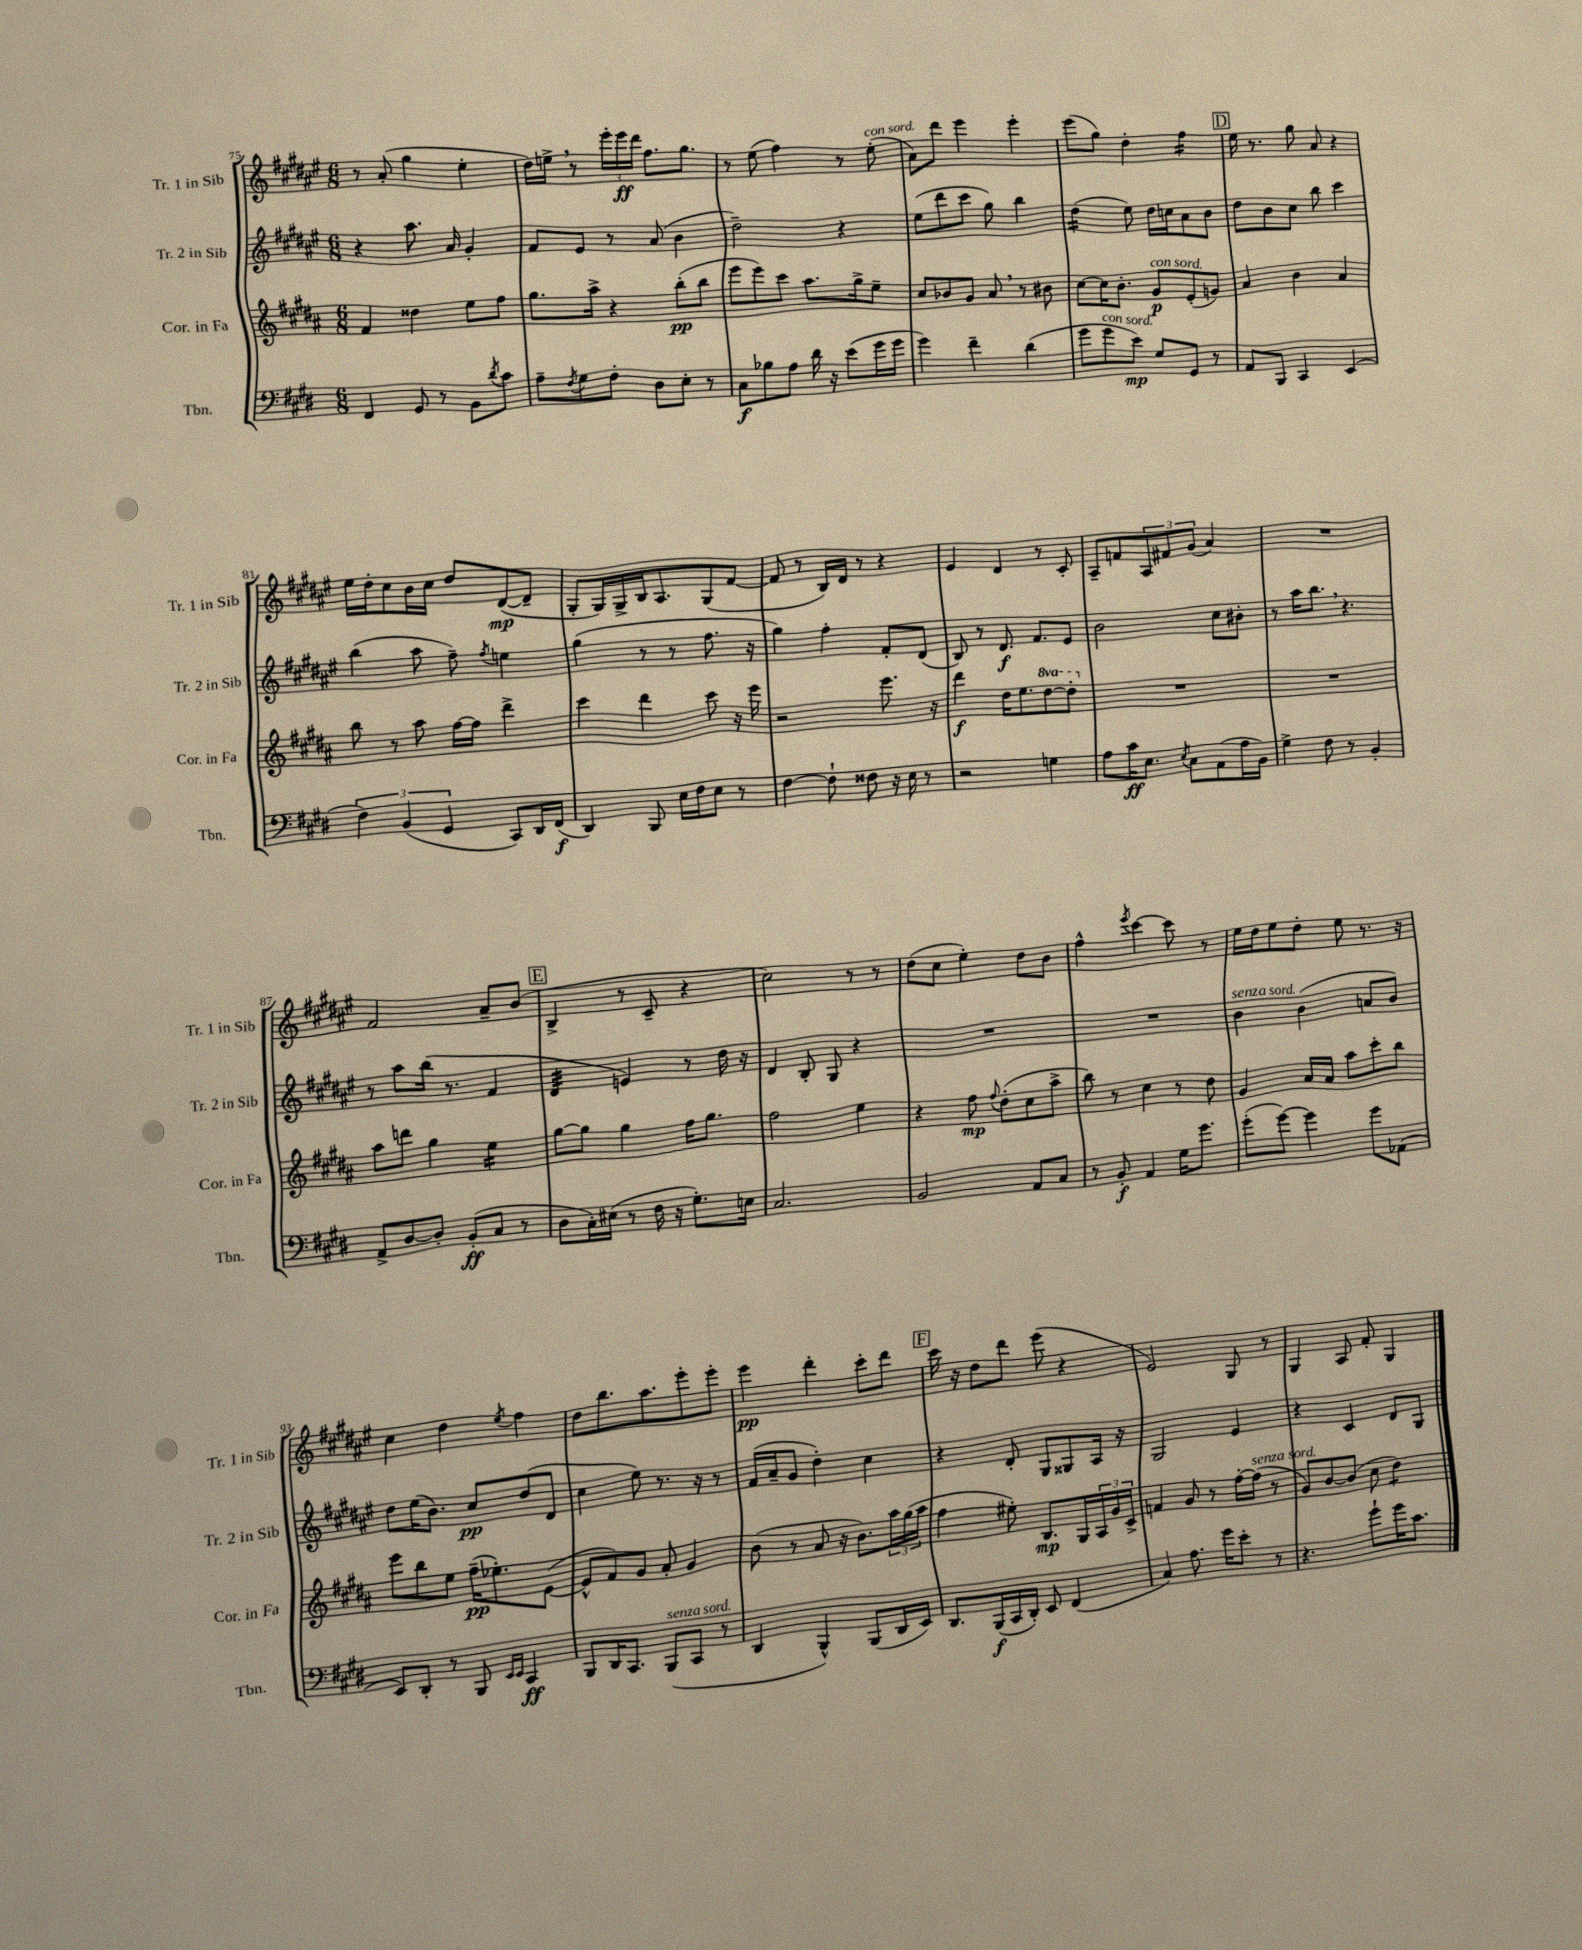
<<
\new StaffGroup <<
\new Staff = "s0" \with { instrumentName = "Tr. 1 in Sib" shortInstrumentName = "Tr. 1 in Sib" } {
    \clef treble \key fis \major \numericTimeSignature \time 6/8
    r8 ais'8-.( gis''4 eis''4-. |
    dis''16) e''16-> \breathe r8 \tuplet 3/2 { eis'''16-. eis'''16\ff dis'''16 } fis''8. gis''8. |
    r8 eis''8( fis''4) r8 eis''8-.^\markup { \italic "con sord." }( |
    ais'8) dis'''8 eis'''4 eis'''4-. |
    eis'''8( gis''8) dis''4-. fis''4:16 |
    \mark \markup { \box "D" } eis''16 r8. gis''8 ais'8 r4 |
    eis''16 dis''16-. cis''8 b'16 cis''16 dis''8 dis'8~\mp( dis'8-- |
    gis8-. gis16) gis16-> b16 ais8. gis8( fis'8~ |
    fis'8 r8 b16) dis'16 r8 r4 |
    eis'4 dis'4 r8 cis'8-. |
    ais8-- f'8 \tuplet 3/2 { ais8 fis'8 gis'8( } ais'4) |
    R2. |
    fis'2 ais'8-- b'8( |
    \mark \markup { \box "E" } b4-> r8 cis'8-- r4 |
    cis''2) r8 r8 |
    dis''8( cis''8 eis''4-.) dis''8 b'8 |
    fis''4-^ \acciaccatura { eis'''8 } cis'''4~ cis'''8 r8 |
    eis''16 dis''16 eis''8 dis''8-. eis''8 r8. r16 |
    cis''4 dis''4 \acciaccatura { eis''8 } fis''4 |
    dis''8 b''8. ais''8. eis'''8-. eis'''8-. |
    eis'''4\pp dis'''4-. cis'''8-. dis'''8 |
    \mark \markup { \box "F" } cis'''16 r16 dis''8 dis'''8 eis'''8( r4 |
    eis'2) gis8 r8 |
    gis4 ais8 fis'8-. gis4 \bar "|." |
}
\new Staff = "s1" \with { instrumentName = "Tr. 2 in Sib" shortInstrumentName = "Tr. 2 in Sib" } {
    \clef treble \key fis \major \numericTimeSignature \time 6/8
    r4 ais''8. ais'16 gis'4-. |
    fis'8 eis'8 r8 ais'8( b'4 |
    dis''2--) r4 |
    eis''8( dis'''8 cis'''8 gis''8) b''4 |
    dis''4:16( eis''8) dis''16 c''16 ais'8 b'8 |
    \mark \markup { \box "D" } dis''8 b'8 cis''8 b''8 cis'''4 |
    b''4( ais''8 fis''8--) \acciaccatura { fis''8 } e''4 |
    gis''4( r8 r8 fis''8. r16 |
    gis''4) fis''4-. fis'8-. dis'8( |
    b8) r8 dis'8.\f fis'8. eis'8 |
    b'2 cis''8 bis'8-. |
    r8 ais''16 b''8. \breathe r4. |
    r8 ais''8 b''16( r8. fis'4 |
    \mark \markup { \box "E" } dis'4:32 e'4) r8 dis''16 r16 |
    dis'4 b8-. gis8 r4 |
    R2. |
    R2. |
    b'4^\markup { \italic "senza sord." } b'4( a'8 b'8) |
    dis''8 eis''16( b'8.) cis''8\pp dis''8( dis'8 |
    cis''4 eis''8) r8. r16 r8 |
    fis'16( ais'16-- gis'8 dis''4-.) cis''4 |
    \mark \markup { \box "F" } r4 dis'8-. gis8 gisis8 ais16 r16 |
    gis2 eis'4 |
    r4 cis'4 dis'8 gis8 \bar "|." |
}
\new Staff = "s2" \with { instrumentName = "Cor. in Fa" shortInstrumentName = "Cor. in Fa" } {
    \clef treble \key b \major \numericTimeSignature \time 6/8 \set Staff.ottavationMarkups = #ottavation-simple-ordinals
    fis'4 disis''4 e''8 fis''8 |
    gis''8. ais''16-> r4 b''8-.\pp( b''8 |
    e'''8 e'''8) cis'''8 ais''8. gis''16-> e''8-- |
    cis''8 bes'8 gis'8 ais'8 \breathe r8 bis'8 |
    cis''8~ cis''16 b'8.-. gis'8\p^\markup { \italic "con sord." } e'8-.( g'8) |
    \mark \markup { \box "D" } ais'4 b'4 ais'4 |
    b''8 r8 ais''8 fis''16~ fis''16 dis'''4-> |
    cis'''4 dis'''4 cis'''8 r16 e'''16 |
    r2 e'''8. r16 |
    dis'''4\f dis''16 e''8. \ottava #1 dis'''8~ dis'''8-. \ottava #0 |
    R2. |
    R2. |
    ais''8 d'''8 gis''4 e''4:16 |
    \mark \markup { \box "E" } gis''8~ gis''8 gis''4 fis''16 gis''8. |
    fis''2 e''4 |
    r4 fis''8\mp \appoggiatura { fis''8 } dis''8-.( cis''8 ais''8-> |
    b''8) r8 cis''4 r8 dis''8 |
    gis'4 ais'16 ais'16 ais''8 cis'''8-. b''8 |
    e'''8 b''8 e''8 fis''16--\pp( ees''8.-.) e'8~( |
    e'8-^ fis'8) gis'8 ais'8-. gis'4 |
    b'8( r8 ais'8 r16 b'8.) \tuplet 3/2 { ais''16 gis''16( ais''16 } |
    \mark \markup { \box "F" } fis''4 eis''8-.) b8.\mp gis16 \tuplet 3/2 { ais16 gis'16 cis'16-> } |
    f'4 gis'8 r8 fis''16~-. fis''16^\markup { \italic "senza sord." }( r8 |
    gis'8) b'8~ b'8( cis''8 dis''4:8) \bar "|." |
}
\new Staff = "s3" \with { instrumentName = "Tbn." shortInstrumentName = "Tbn." } {
    \clef bass \key e \major \numericTimeSignature \time 6/8
    fis,4 gis,8 r8 b,8 \acciaccatura { dis'8 } cis'8 |
    a8-- \acciaccatura { fis8 } gis8 fis8-. dis8 e8-. r8 |
    cis8\f bes8 a8 dis'16 r16 e'8( gis'16 gis'16 |
    gis'4) fis'4-- dis'4( |
    gis'8 gis'8^\markup { \italic "con sord." } e'8\mp) gis8 gis,8 r8 |
    \mark \markup { \box "D" } a,8 b,,8 cis,4 e,4( |
    \tuplet 3/2 { fis4) b,4( gis,4 } cis,8) dis,16 fis,16\f( |
    dis,4) b,,8 e16 fis16 e8 r8 |
    fis4~ fis8-! fisis8 r16 e16 r8 |
    r2 g4 |
    a8 cis'16\ff e8. \acciaccatura { e8 } cis8 a,8( a16 b,16) |
    gis4-> fis8 r8 b,4-. |
    a,8-> dis8~ dis8-. b,8-.\ff( cis8 r8 |
    \mark \markup { \box "E" } dis8 cis16-.) eis16( r8 fis16 r16 gis8.-.) e16 |
    cis2. |
    b,2 a,8 cis8 |
    r8 b,8-.\f a,4 gis16 gis'8. |
    gis'8-.( gis'8~) gis'4 gis'8 aes,8( |
    e,8) dis,8-. r8 b,,8 \grace { e,16 e,16 } cis,4\ff |
    b,,8 dis,16 cis,8. b,,8^\markup { \italic "senza sord." }( cis,8 r8 |
    dis,4 b,,4-^) b,,8( dis,16 e,16) |
    \mark \markup { \box "F" } dis,8. b,,16\f( cis,16 dis,16-.) e,8 fis,4( |
    cis4) a8. gis'16 e'8-. r8 |
    r4. gis'8-! gis'16 cis'8. \bar "|." |
}
>>
>>
\layout { \context { \Score currentBarNumber = #75 } }
